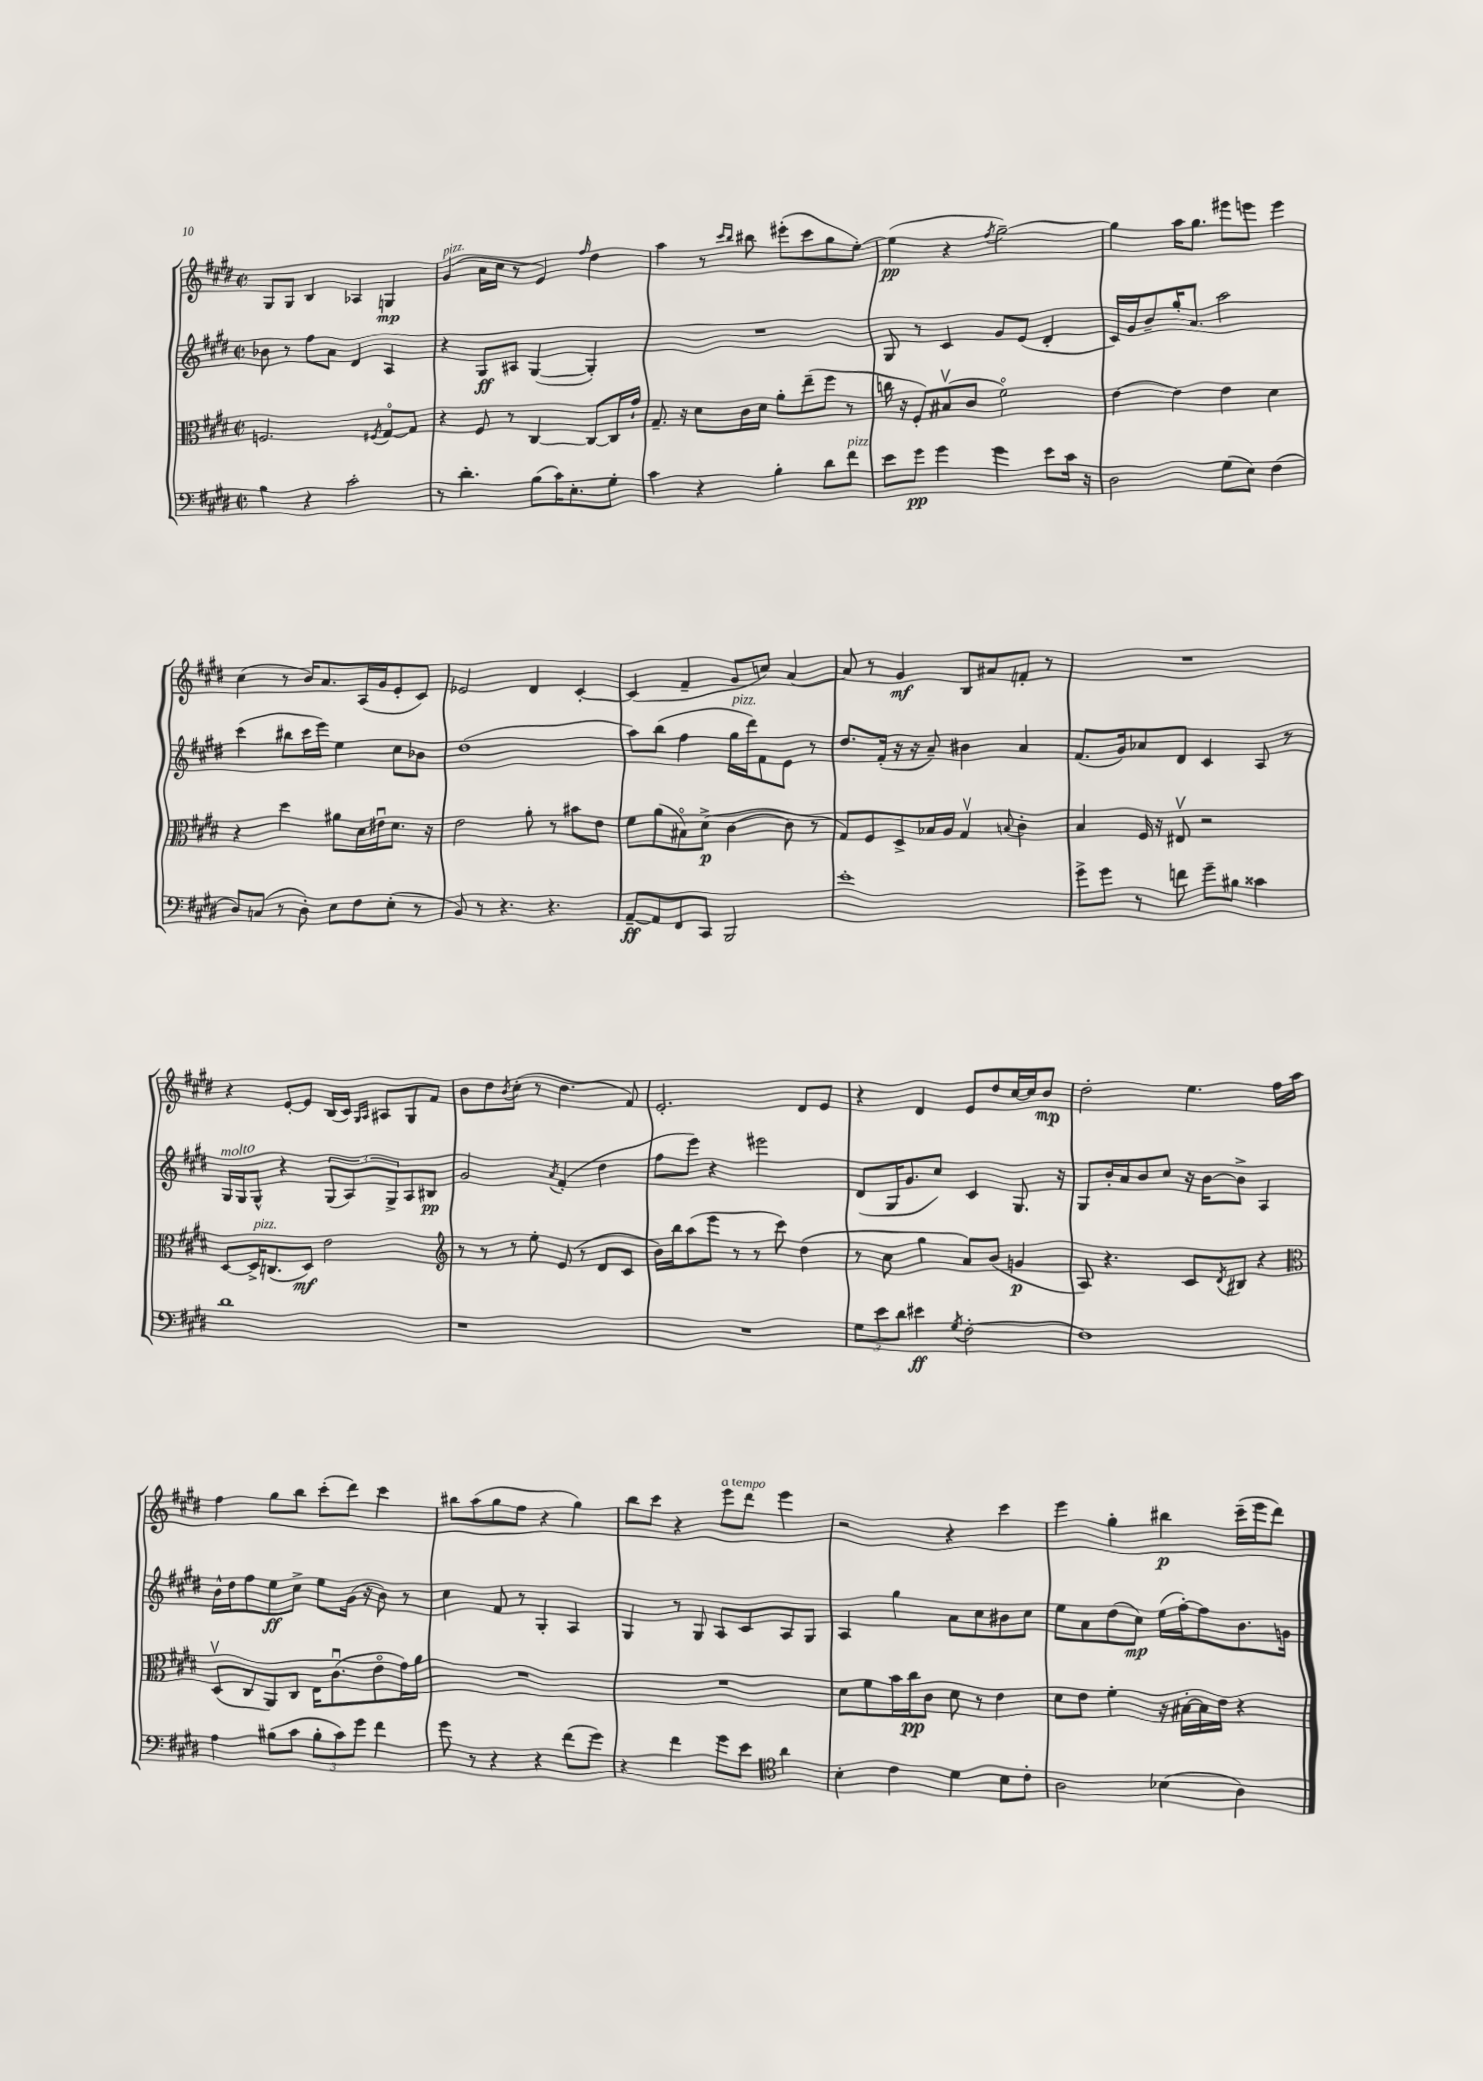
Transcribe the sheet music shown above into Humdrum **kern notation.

**kern	**kern	**kern	**kern
*staff4	*staff3	*staff2	*staff1
*clefF4	*clefC3	*clefG2	*clefG2
*k[f#c#g#d#]	*k[f#c#g#d#]	*k[f#c#g#d#]	*k[f#c#g#d#]
*M2/2	*M2/2	*M2/2	*M2/2
*met(c|)	*met(c|)	*met(c|)	*met(c|)
4B\	2.F/	8b-\	8G#/L
.	.	8r	8G#/J
4r	.	8ff#\L	4B/
.	.	8a\J	.
2c#'\	.	4d#/	4A-/
.	8qF#/	.	.
.	[8G#o/L	4A/	4G/
.	8G#/]J	.	.
=	=	=	=
8r	4r	4r	(4g#/
4.d#'\	.	.	.
.	8F#/	8G#/L	16a\LL
.	.	.	16cc#\JJ
.	8r	8A#/J	8r
(8B\L	[4C#/	([4G#/	4e/)
16c#\K)	.	.	.
8.E'\	.	.	.
.	.	.	16qqff#/
.	8C#/_L	4G#'/])	4dd#\
8G#'\J	16C#/]L	.	.
.	16g#`/JJ	.	.
=	=	=	=
4c#\	8.G#~/	1r	4aa\
.	16r	.	.
4r	8d#\L	.	8r
.	.	.	16qqccc#/LL
.	.	.	16qqbb/JJ
.	16c#\L	.	8bb#\
.	16d#\JJ	.	.
4B'\	8a'\L	.	(8eee#'\L
.	(8ee~\	.	8ccc#\
8d#\L	8ff#\J	.	8gg#\
8f#\J	8r	.	[8ee'\J)
=	=	=	=
8e\L	16cc\	8G#/	(4ee\]
.	16r	.	.
8g#\J	8F#'/L)	8r	.
4g#\	(8B#v/	4c#/	4r
.	8c#/J	.	.
.	.	.	8qff#/
4g#\	2f#o\)	8g#/L	[2gg#~\)
.	.	(8e/J	.
8e\L	.	4d#'/	.
16c#\Jk	.	.	.
16r	.	.	.
=	=	=	=
2D#\	[4e\	16c#/LL)	4gg#\]
.	.	16g#/J	.
.	.	8b~/	.
.	4e\]	16gg#'/K	16aa\LK
.	.	8.a/J	8.gg#\J
(8G#\L	4e\	2aa\	8eee#\L
8E\J)	.	.	8eee\J
(4F#\	4d#\	.	4eee\
=	=	=	=
8D#/L)	4r	(4ccc#\	(4cc#\
(8C/J	.	.	.
8r	4dd#\	8bb#\L	8r
8D#'\)	.	16ccc#\L	16b/LK)
.	.	16eee\JJ)	8.a/
8E\L	8a#\L	4ee\	.
8F#\	16d#\L	.	(16A/L
.	16e#u\J	.	16g#/J
(8E'\J	8.d#\J	8cc#\L	8e'/
8r	.	8b-\J	8c#/J)
.	16r	.	.
=	=	=	=
8BB/)	2e\	(1dd#	2e-/
8r	.	.	.
4.r	.	.	.
.	8a'\	.	4d#/
4.r	8r	.	.
.	8b#\L	.	[4c#'/
.	8e\J	.	.
=	=	=	=
[8AA~/L	8f#\L	8aa\L)	(4c#/]
8AA/]	(8a\	(8bb\J	.
8FF#/	8B#o\)	4ff#\	4f#~/
8CC#/J	(8d#^\J	.	.
2BBB/	[4c#\	16gg#\LL	8g#/L
.	.	16ddd#\J)	.
.	.	8f#\	8cc/J)
.	8c#\]	8e\J	[4a/
.	8r	8r	.
=	=	=	=
1e'	8G#/L)	8.dd#/L	8a/]
.	8F#/	.	8r
.	.	(16f#'/Jk	.
.	8D#^/	16r	4g#/
.	.	16r	.
.	16B-/L	8a~/)	.
.	16A/JJ	.	.
.	4G#v/	4b#\	8B/L
.	.	.	8a#/
.	8qqB/	.	.
.	4c#'\	4a/	8f'/J
.	.	.	8r
=	=	=	=
8g#^\L	4B/	(8.f#/L	1r
8g#\J	.	.	.
.	.	16g#/k)	.
8r	16F#/	8a-/	.
.	16r	.	.
8f\	8E#v/	8d#/J	.
8g#~\L	2r	4c#/	.
8B#\J	.	.	.
4c##\	.	8A/	.
.	.	8r	.
=	=	=	=
1d#	[8D#/L	16G#/LL	4r
.	.	16G#/J	.
.	16D#^/]K	8G#^^/J	.
.	(8.C/	.	.
.	.	4r	[8e'/L
.	8D#/J)	.	8e/]J
.	2e\	(12G#/L	(16B/LL
.	.	.	16c#/JJ)
.	.	12A/)	.
.	.	.	16qqG#/LL
.	.	.	16qqA/JJ
.	.	.	8A#/L
.	.	12G#^/	.
.	.	8A/	8G#/
.	.	8B#/J	8f#/J
=	=	=	=
*	*clefG2	*	*
1r	8r	2g#/	8b\L
.	8r	.	8dd#\
.	.	.	8qb/
.	8r	.	(8cc#'\J
.	8ee'\	.	8r
.	.	8qa/	.
.	(8e/	(4f#'/	4.dd#\
.	8r	.	.
.	8d#/L	4dd#\	.
.	8c#/J	.	8f#/)
=	=	=	=
1r	16b\LL)	8ff#\L	2.e'/
.	16bb\J	.	.
.	(8aa\	8eee\J)	.
.	8eee\J	4r	.
.	8r	.	.
.	8r	2eee#\	.
.	8ccc#\)	.	.
.	(4dd#\	.	8d#/L
.	.	.	8e/J
=	=	=	=
12G#\L	8r	(8d#/L	4r
12e\	.	.	.
.	8cc#\	16G#/K	.
12d#\J	.	.	.
.	.	8.g#/	.
4e#\	4gg#\	.	4d#/
.	.	8cc#/J)	.
8qG#/	.	.	.
[2F#'\	8a/L)	4c#/	8e/L
.	(8b/J	.	8dd#/
.	4g/	8.G#/	[16cc#/L
.	.	.	16cc#/]J
.	.	.	8b/J
.	.	16r	.
=	=	=	=
1F#]	8A/)	8G#/L	2dd#'\
.	4.r	16b'/L	.
.	.	16a/J	.
.	.	8b/	.
.	.	8cc#/J	.
.	8c#/L	16r	4.ee\
.	.	[16b\LK	.
.	8qd#/	.	.
.	8B#/J	8b^\]J	.
.	4r	4A/	.
.	.	.	16ff#\LL
.	.	.	16aa\JJ
=	=	=	=
*	*clefC3	*	*
4A\	(8D#v/L	16b^^\LL	4ff#\
.	.	16dd#\J	.
.	8C#/	8ff#\	.
(8B#\L	8AA/)	8ee\	8gg#\L
8c#\J	8C#/J	8cc#^\J	8bb\J
12B#'\L	16E\LK	8ee\L	(8ccc#'\L
.	(8.c#u\	.	.
12c#\)	.	.	.
.	.	(16g#\Jk	8ddd#\J)
12g#\J	.	.	.
.	.	16r	.
4f#\	8eo\	8b\)	4ccc#\
.	16g#\L)	8r	.
.	16a\JJ	.	.
=	=	=	=
8g#\	1r	4cc#\	8bb#\L
8r	.	.	(8aa\
4r	.	8f#/	8gg#\
.	.	8r	8ff#\J
4r	.	4G#'/	4r
(8f#\L	.	4A/	4gg#\)
8g#\J)	.	.	.
=	=	=	=
4r	1r	4G#/	8bb\L
.	.	.	8ccc#\J
4f#\	.	8r	4r
.	.	8G#/	.
8g#\L	.	8A/L	8eee\L
8e\J	.	8c#/	8ddd#\J
*clefC4	*	*	*
4a\	.	8A/	4eee\
.	.	8G#/J	.
=	=	=	=
4B'\	8d#\L	4A/	2r
.	8f#\	.	.
4c#\	16b\L	4gg#\	.
.	16cc#\J	.	.
.	8c#\J	.	.
4d#\	8d#\	8a\L	4r
.	8r	8cc#\	.
8B\L	4e\	8b#\	4ccc#\
8c#'\J	.	8cc#\J	.
=	=	=	=
2A\	8d#\L	8ee\L	4eee\
.	8e\J	8a\	.
.	4f#'\	(8dd#\	4gg#'\
.	.	8cc#\J)	.
(4B-\	16r	(16ee\LL	4bb#\
.	[16B#'\LL	[16ff#'\J)	.
.	16B#\]	8ff#\]	.
.	16e\JJ	.	.
4A\)	4r	8.b\	(16ccc#~\LL
.	.	.	16eee\J
.	.	.	8ddd#\J)
.	.	16g\Jk	.
==	==	==	==
*-	*-	*-	*-
